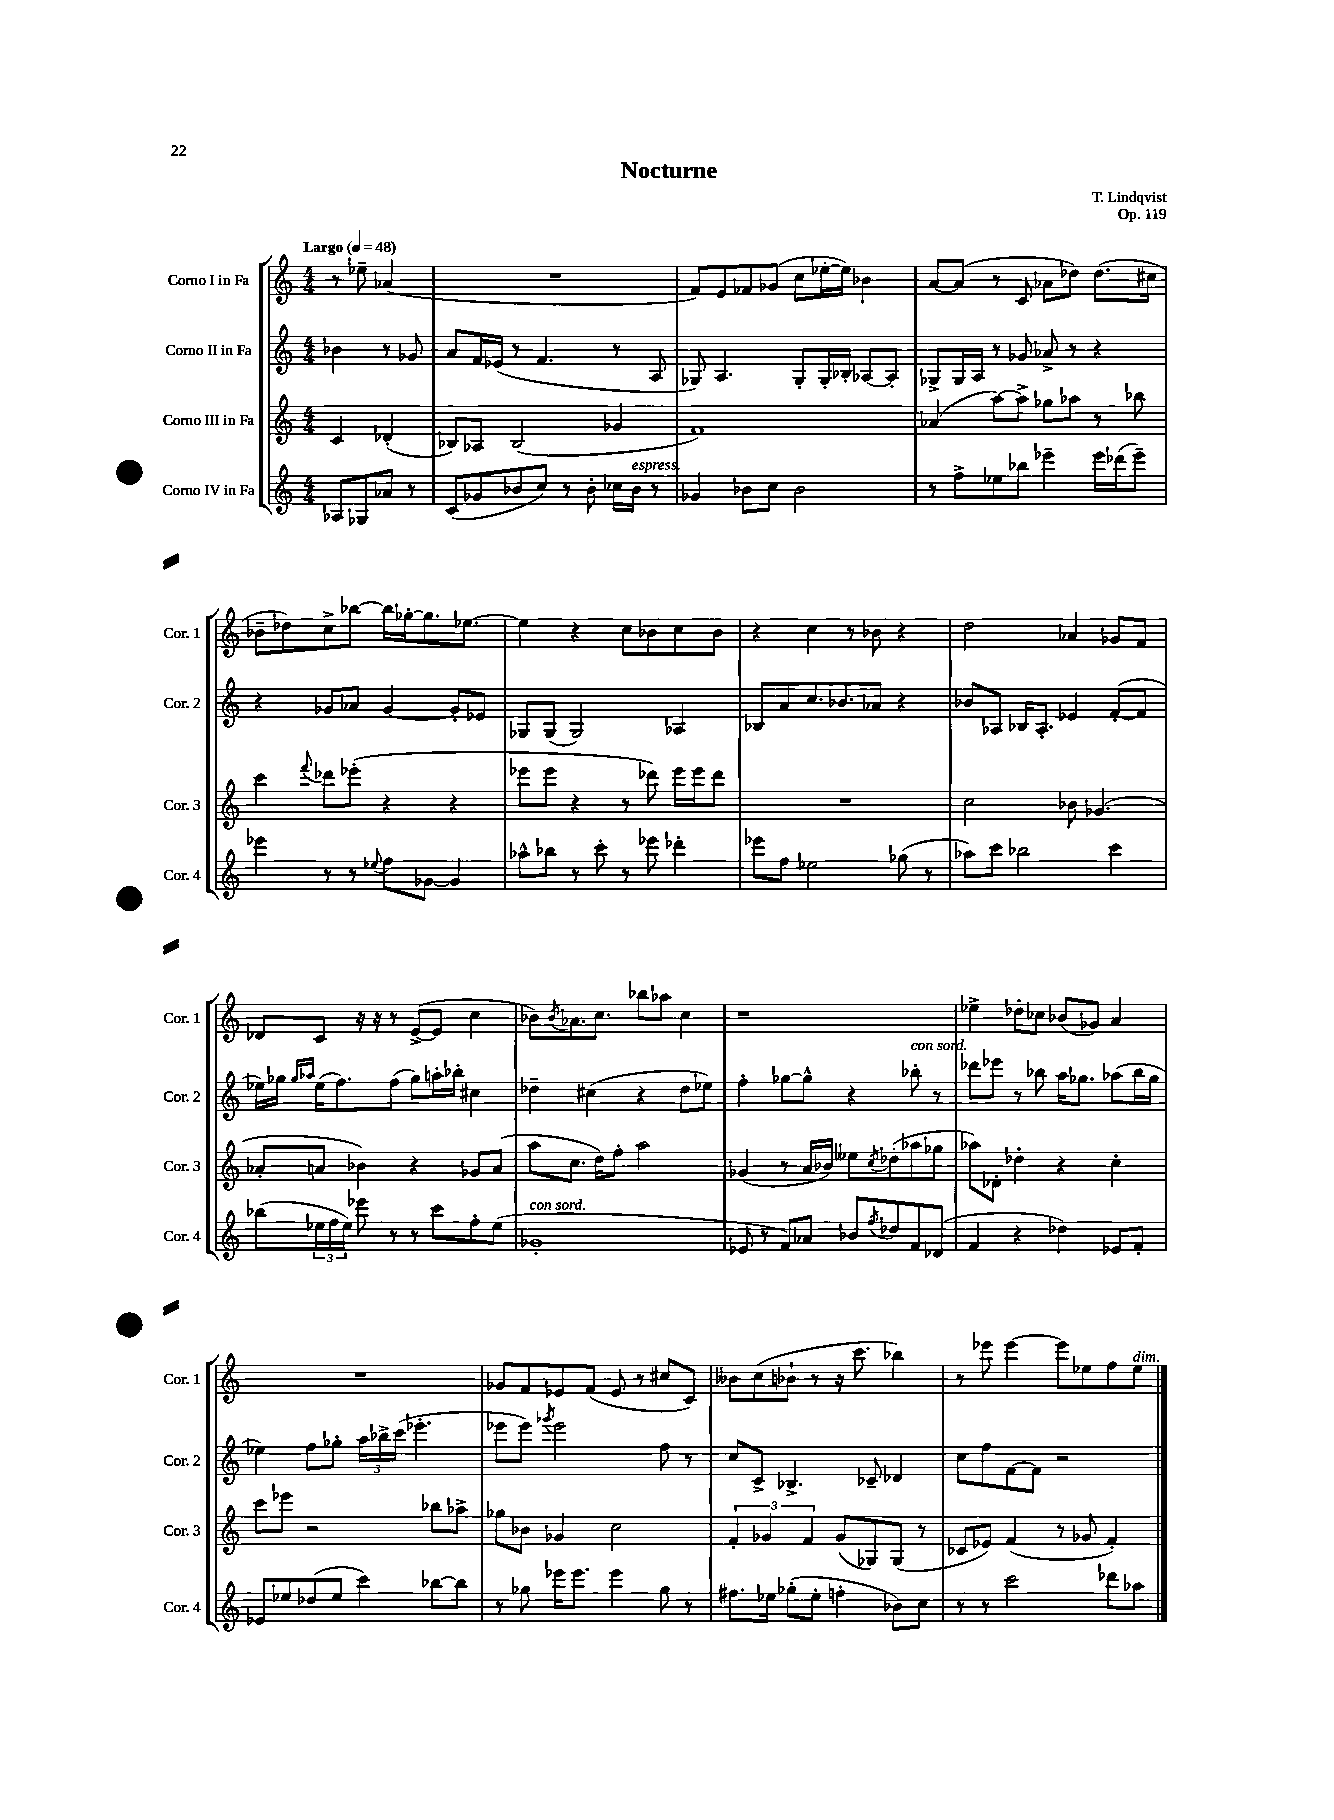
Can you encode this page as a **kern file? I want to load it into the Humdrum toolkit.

**kern	**kern	**kern	**kern
*staff4	*staff3	*staff2	*staff1
*clefG2	*clefG2	*clefG2	*clefG2
*k[]	*k[]	*k[]	*k[]
*M4/4	*M4/4	*M4/4	*M4/4
*MM48	*MM48	*MM48	*MM48
8A-	4c	4b-	8r
8G-	.	.	8ee-~
8a-	(4d-'	8r	(4a-
8r	.	8g-	.
=	=	=	=
(8c	8B-)	8a	1r
8g-	8A-	16f	.
.	.	(16e-	.
8b-	(2B-	8r	.
8cc)	.	4.f	.
8r	.	.	.
8b-'	.	.	.
16cc-	4g-	8r	.
16b-	.	.	.
8r	.	8A	.
=	=	=	=
4g-	1f)	8G-)	8f)
.	.	4.A	8e
8b-	.	.	8f-
8cc	.	.	(8g-
2b-	.	8G-'	8cc
.	.	16G-'	[16ee-'
.	.	16B-'	16ee-])
.	.	[8A-	4b-
.	.	8A-']	.
=	=	=	=
8r	(4a-	8G-^	[8a
8ff^	.	16G-	(8a]
.	.	16A	.
8ee-	[8aa)	8r	8r
8bb-	8aa^]	8g-	8c
4eee-~	8gg-	8a-^	8a-
.	8aa-	8r	8dd-)
16eee-	8r	4r	(8.dd-
(16ddd-	.	.	.
8eee-~)	8bb-	.	.
.	.	.	16cc#
=	=	=	=
4eee-	4ccc	4r	8b-~
.	.	.	8dd-)
.	8qqfff	.	.
8r	8ddd-	8g-	8cc^
8r	(8eee-'	8a-	[8bb-
8qqee-	.	.	.
8ff	4r	[4g-	16bb-]
.	.	.	[16gg-'
[8g-	.	.	8.gg-]
4g-]	4r	8g-']	.
.	.	.	[8.ee-
.	.	8e-	.
=	=	=	=
8aa-^^	8eee-	8G-	4ee-]
8bb-	8eee-	(8G-	.
8r	4r	2G-)	4r
8ccc'	.	.	.
8r	8r	.	8cc
8eee-	8ddd-)	.	8b-
4ddd-'	16eee-	4A-	8cc
.	16eee-	.	.
.	8ddd-	.	8b-
=	=	=	=
8eee-	1r	8B-	4r
8ff	.	8a	.
2ee-	.	8.cc	4cc
.	.	8.b-	.
.	.	.	8r
.	.	8a-	8b-
(8gg-	.	4r	4r
8r	.	.	.
=	=	=	=
8aa-)	2cc	8b-	2dd
8ccc	.	8A-	.
2bb-	.	16B-	.
.	.	8.A-'	.
.	8b-	4e-	4a-
.	(4.g-	.	.
4ccc	.	([8f'	8g-
.	.	8f]	8f
=	=	=	=
(8bb-	8a-'	16ee-)	8d-
.	.	16gg-	.
.	.	16qqgg-	.
.	.	16qqaa-	.
24ee-	8a	(16ee-	8c
24ff	.	.	.
.	.	8.ff)	.
24ee-)	.	.	.
8eee-	4b-)	.	16r
.	.	.	16r
8r	.	(8ff	8r
8r	4r	8gg-)	([8e^
8ccc	.	16aa'	8e]
.	.	16bb-'	.
8ff'	8g-	4cc#	4cc
(8ee-	(8a	.	.
=	=	=	=
1g-'	8aa	4dd-~	8b-)
.	.	.	8qb-
.	8.cc	.	8.a-
.	.	(4cc#	.
.	16dd)	.	8.cc
.	8ff'	.	.
.	2aa	4r	8bb-
.	.	.	8aa-
.	.	8dd-	4cc
.	.	8ee-)	.
=	=	=	=
8e-	(4g-	4ff'	1r
8r	.	.	.
8f)	8r	[8gg-	.
8a-	16a	8gg-^^]	.
.	16b-)	.	.
8b-	8ee--	4r	.
8qff	8qcc	.	.
8dd-	(8dd-'	.	.
8f	8aa-	8bb-'	.
(8d-	8gg-	8r	.
=	=	=	=
4f	8aa-)	8ddd-	4ee-^
.	8d-'	8eee-	.
4r	4dd-'	8r	8dd-'
.	.	8bb-	8cc-
4dd-)	4r	16aa	(8b-
.	.	8.gg-	.
.	.	.	8g-)
8e-	4cc'	(8aa-	4a
8f'	.	16bb-	.
.	.	16gg-	.
=	=	=	=
8e-	8ccc	4ee-)	1r
8ee-	8eee-	.	.
(8dd-	2r	8ff	.
8ee-	.	8gg-'	.
4ccc)	.	24aa	.
.	.	24bb-^	.
.	.	(24ccc	.
.	.	4.eee-'	.
[8bb-	8bb-	.	.
8bb-]	8aa-^	.	.
=	=	=	=
8r	8gg-	8eee-	8g-
8gg-	8b-	8eee-)	8f
.	.	8qggg-	.
16eee-	4g-	2eee-	8e-
8.eee-	.	.	.
.	.	.	(8f
4eee-	2cc	.	8e-
.	.	.	8r
8gg-	.	8ff	8cc#
8r	.	8r	8c)
=	=	=	=
8.ff#	6f'	8cc	8b--
.	.	8c^	(8cc
.	6g-	.	.
16ee-	.	.	.
(8gg-'	.	4.B-^	8b-`
.	6f	.	.
8ee-'	.	.	8r
4ff'	(8g-	.	16r
.	.	.	8.ccc
.	8G-)	8c-~	.
8b-)	(8G-	4d-	4bb-)
8cc	8r	.	.
=	=	=	=
8r	8c-	8cc	8r
8r	8e-)	8ff	8eee-
2ccc	(4f	[8f	[4eee-
.	.	8f]	.
.	8r	2r	8eee-]
.	8g-	.	8ee-
8ddd-	4f')	.	8ff
8aa-	.	.	8ee-
==	==	==	==
*-	*-	*-	*-
